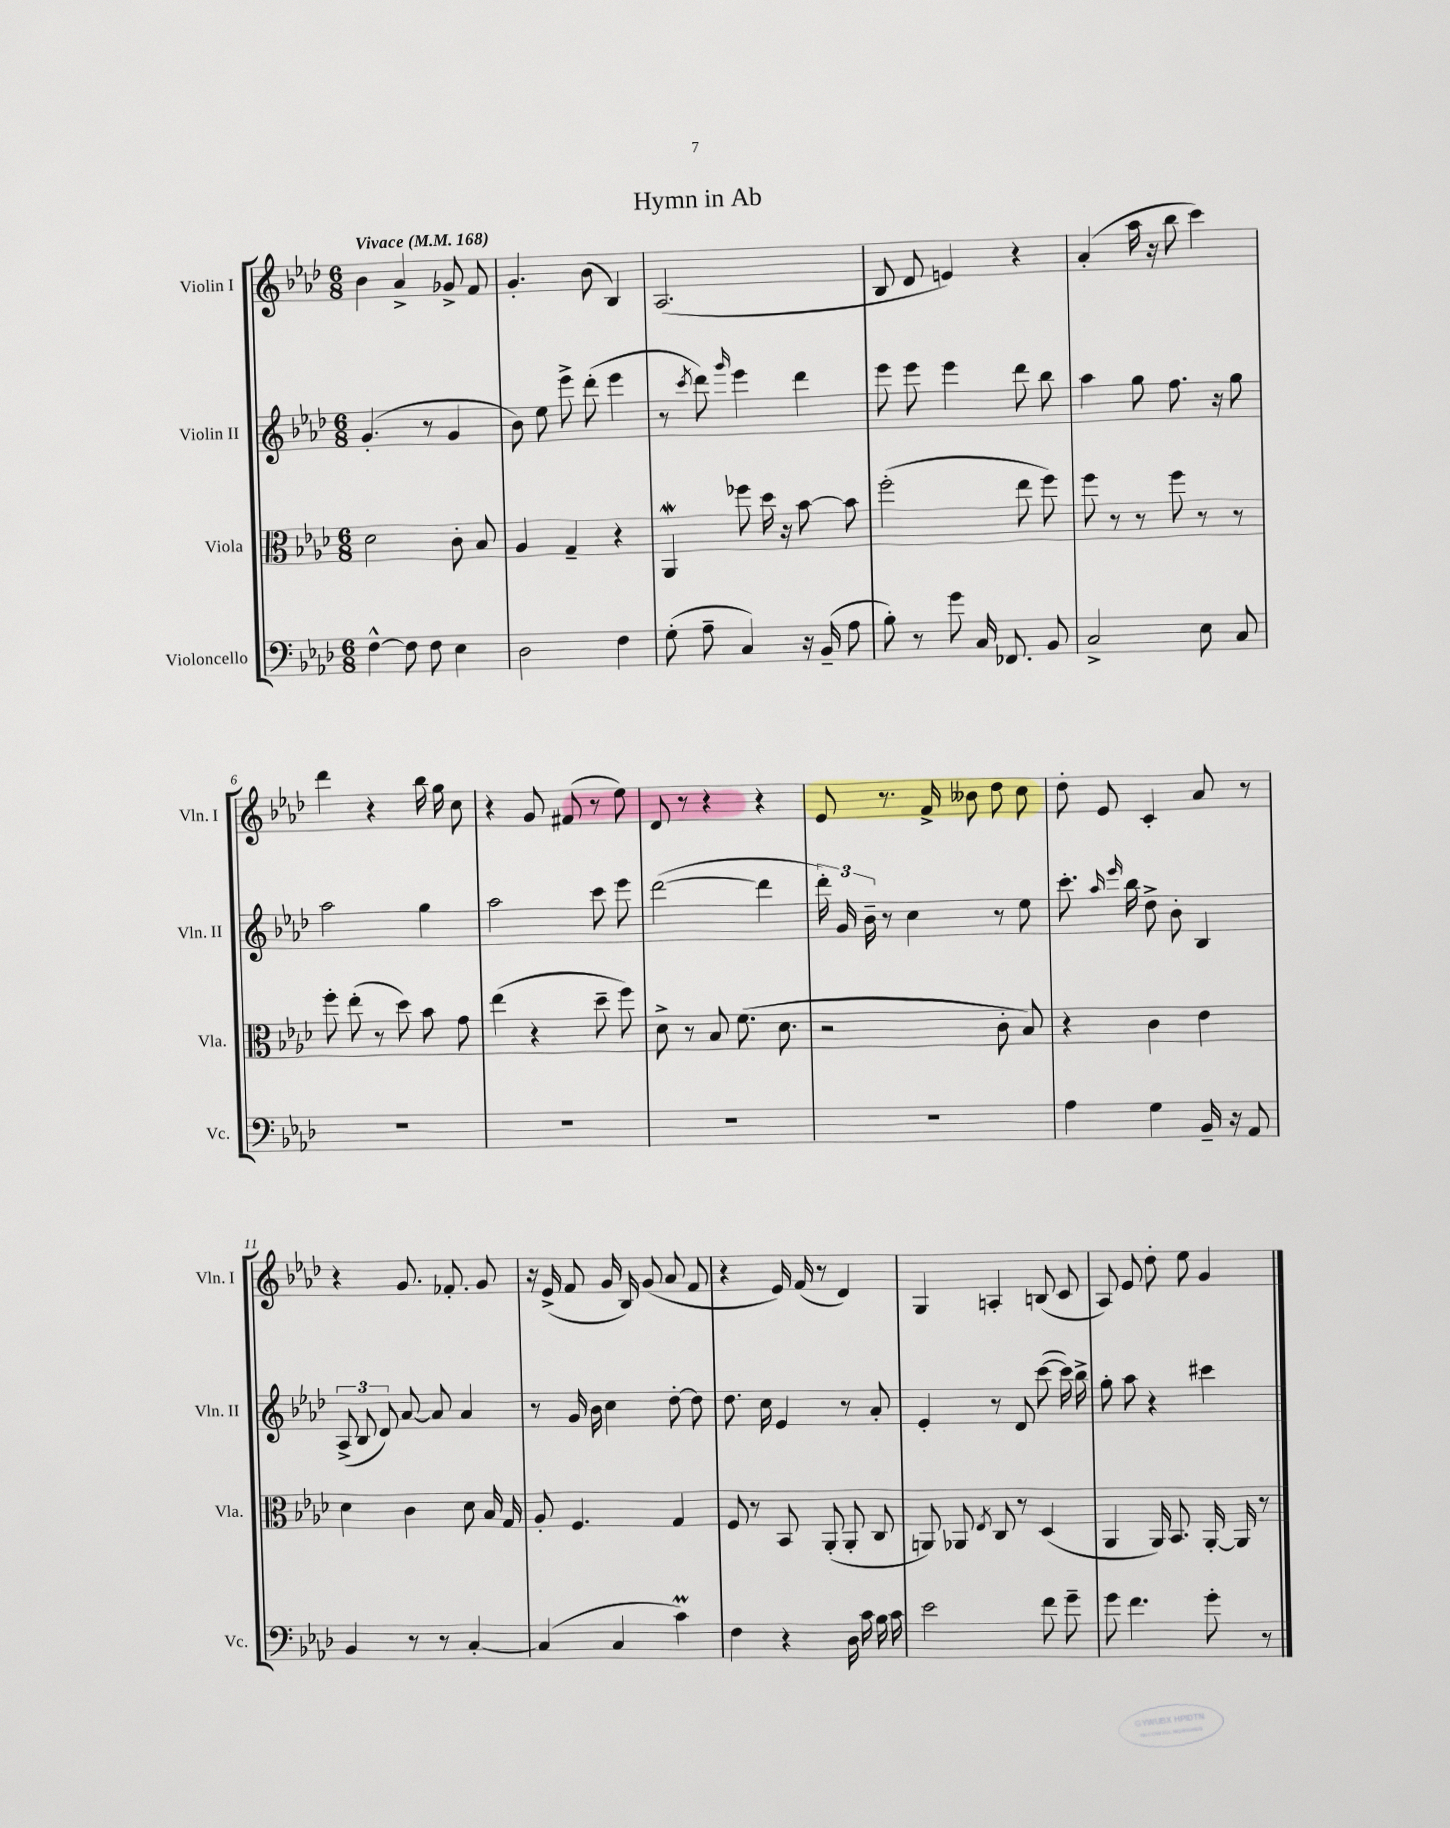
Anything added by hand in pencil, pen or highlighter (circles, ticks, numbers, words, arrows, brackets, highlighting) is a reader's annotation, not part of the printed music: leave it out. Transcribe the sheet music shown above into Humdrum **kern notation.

**kern	**kern	**kern	**kern
*part4	*part3	*part2	*part1
*staff4	*staff3	*staff2	*staff1
*I"Violoncello	*I"Viola	*I"Violin II	*I"Violin I
*I'Vc.	*I'Vla.	*I'Vln. II	*I'Vln. I
*clefF4	*clefC3	*clefG2	*clefG2
*k[b-e-a-d-]	*k[b-e-a-d-]	*k[b-e-a-d-]	*k[b-e-a-d-]
*M6/8	*M6/8	*M6/8	*M6/8
*MM168	*MM168	*MM168	*MM168
=1	=1	=1	=1
!	!	!	!LO:TX:a:B:t=Vivace
[4F^^\	2d-\	(4.g'/	4b-\
8F\]	.	.	4a-^/
8F\	.	8r	.
4E-\	8c'\	4g/	8g-X^/
.	8B-/	.	8f/
=2	=2	=2	=2
2D-\	4A-/	8b-\)	4.g'/
.	.	8ee-\	.
.	4G~/	8eee-^\	.
.	.	(8ddd-'\	(8b-\
4F\	4r	4eee-\	4B-/)
=3	=3	=3	=3
(8G'\	4AA-w/	8r	(2.A-/
.	.	8qccc/	.
8A-~\	.	8ddd-\)	.
.	.	16qqggg/	.
4C/)	8ff-X\	4eee-\	.
.	16dd-\	.	.
.	16r	.	.
16r	[8b-\	4ddd-\	.
(16BB-~/	.	.	.
8A-\	8b-\]	.	.
=4	=4	=4	=4
8B-'\)	(2ff'\	8eee-\	8B-/
8r	.	8eee-\	8d-/
8g\	.	4eee-\	4en/)
16C/	.	.	.
8.FF-X/	.	.	.
.	8ee-\	8ddd-\	4r
8BB-/	8ff\)	8bb-\	.
=5	=5	=5	=5
2C^/	8ff\	4aa-\	(4a-'/
.	8r	.	.
.	8r	8gg\	16aa-\
.	.	.	16r
.	8ff\	8.ff\	8bb-\
8E-\	8r	.	4ccc\)
.	.	16r	.
8C/	8r	8gg\	.
!!LO:LB:g=z
=6	=6	=6	=6
2.r	8ff'\	2aa-\	4ddd-\
.	(8ee-'\	.	.
.	8r	.	4r
.	8dd-\)	.	.
.	8b-\	4gg\	16bb-\
.	.	.	16gg\
.	8g\	.	8cc\
=7	=7	=7	=7
2.r	(4ee-\	2aa-\	4r
.	4r	.	8g/
.	.	.	(8f#X/
.	8dd-~\	8ccc\	8r
.	8ff\)	8eee-\	8ee-\)
=8	=8	=8	=8
2.r	8d-^\	([2ddd-\	8d-/
.	8r	.	8r
.	8B-/	.	4r
.	(8.f\	.	.
.	.	4ddd-\]	4r
.	8.d-\	.	.
=9	=9	=9	=9
2.r	2r	24ddd-'\)	8e-/
.	.	24g/	.
.	.	24b-~\	.
.	.	8r	8.r
.	.	4cc\	.
.	.	.	16f^/
.	.	.	8b--X\
.	8c'\	8r	8dd-\
.	8B-/)	8ee-\	8cc\
=10	=10	=10	=10
4A-\	4r	8.ccc'\	8dd-'\
.	.	.	8e-/
.	.	16qqaa-/	.
.	.	16qqeee-/	.
.	.	16bb-\	.
4G\	4c\	8dd-^\	4c'/
.	.	8b-'\	.
16BB-~/	4e-\	4B-/	8a-/
16r	.	.	.
8AA-/	.	.	8r
!!LO:LB:g=z
=11	=11	=11	=11
4BB-/	4d-\	(12A-^/	4r
.	.	12B-/	.
.	.	12d-/)	.
8r	4c\	[8a-/	8.g/
8r	.	8a-/]	.
.	.	.	8.f-X'/
[4C'/	8d-\	4a-/	.
.	16B-/	.	8g/
.	16G/	.	.
=12	=12	=12	=12
(4C/]	8A-'/	8r	16r
.	.	.	(16e-^/
.	4.F/	16g/	8f/
.	.	16b-\	.
4C/	.	4cc\	16g/
.	.	.	16B-/)
.	.	.	(8g/
4cm\)	4G/	[8dd-'\	8a-/
.	.	8dd-\]	8f/
=13	=13	=13	=13
4F\	8F/	8.dd-\	4r
.	8r	.	.
.	.	16cc\	.
4r	8BB-/	4e-/	16e-/)
.	.	.	(16f/
.	(8AA-'/	.	8r
16D-\	8AA-'/	8r	4d-/)
16c\	.	.	.
16B-\	8C/	8a-'/	.
16c\	.	.	.
=14	=14	=14	=14
2e-\	8AAn/)	4e-'/	4G/
.	8AA-X/	.	.
.	8qE-/	.	.
.	8C/	8r	4An'/
.	8r	8d-/	.
8f\	(4D-/	([8ccc\	(8Bn/
8g~\	.	16ccc\])	8c/
.	.	16bb-^\	.
=15	=15	=15	=15
8g\	4AA-/	8gg'\	8A-/)
4.f\	.	8aa-\	8e-/
.	16AA-/)	4r	8dd-'\
.	8.BB-/	.	.
.	.	.	8ee-\
8g'\	[16AA-'/	4ccc#X\	4g/
.	16AA-/]	.	.
8r	8r	.	.
==	==	==	==
*-	*-	*-	*-
